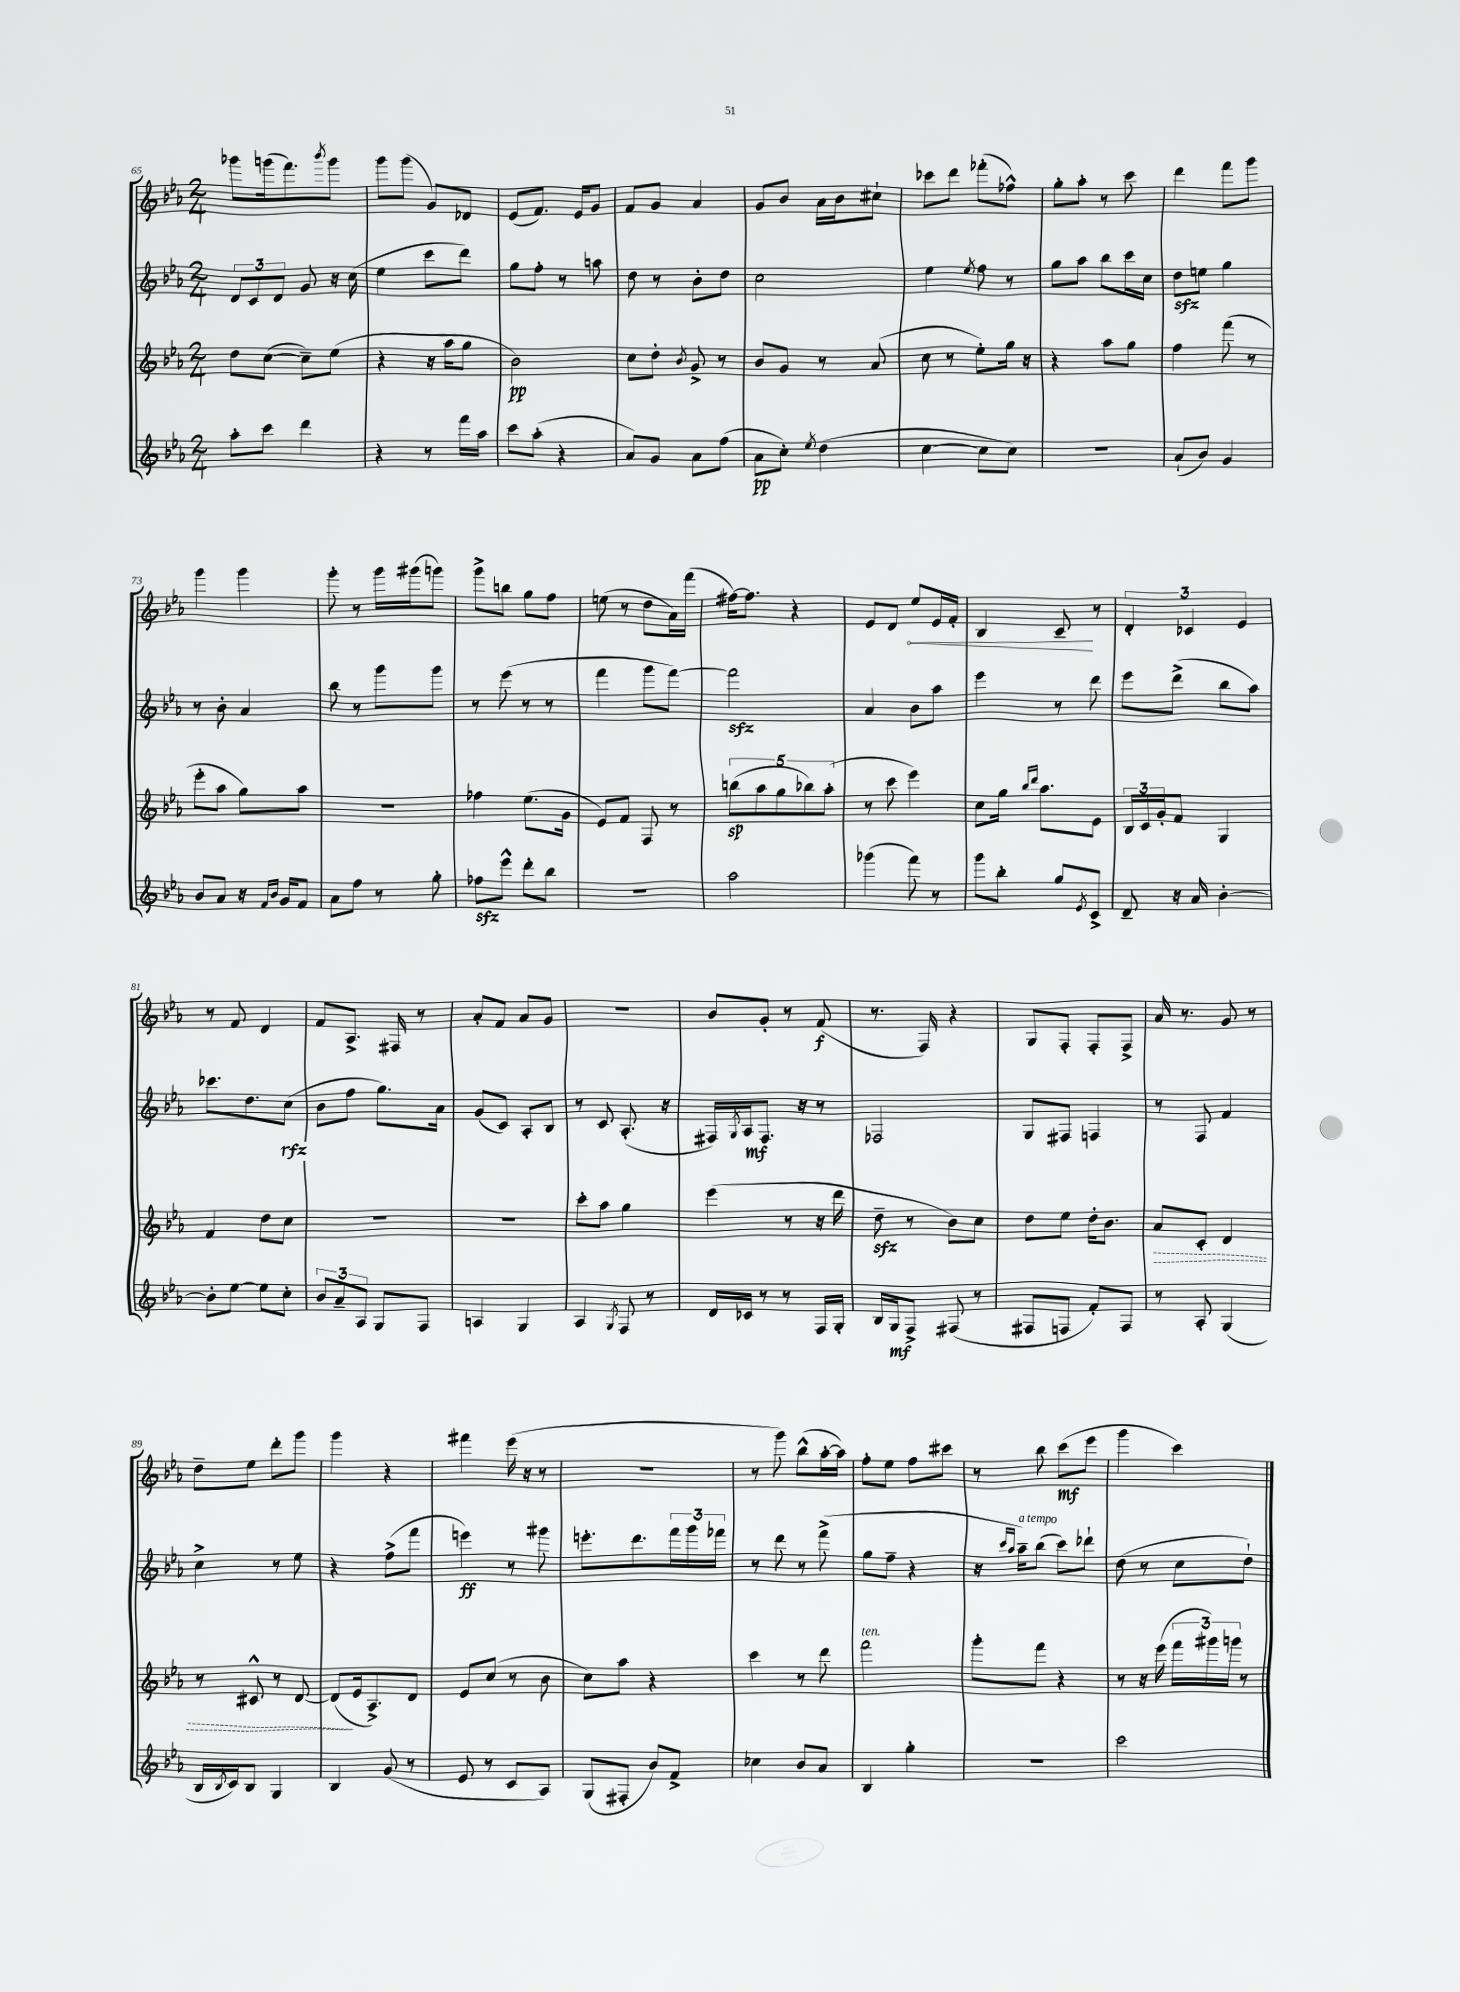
<<
\new StaffGroup <<
\new Staff = "s0" {
    \clef treble \key ees \major \numericTimeSignature \time 2/4
    ges'''8 g'''16( f'''8.) \acciaccatura { bes'''8 } g'''8 |
    g'''8 g'''8( g'8) des'8 |
    ees'8( f'8.) ees'16 g'8 |
    f'8 g'8 aes'4 |
    g'8 bes'8 aes'16 bes'16 cis''8-! |
    ces'''8 d'''8 fes'''8-.( fes''8-^) |
    g''8-. aes''8-. r8 c'''8 |
    d'''4 f'''8 g'''8 |
    g'''4 g'''4 |
    g'''8-. r8 g'''16 gis'''16( g'''8) |
    g'''8-> b''8 g''8 f''8 |
    e''8( r8 d''8 aes'16) f'''16( |
    fis''16~) fis''8. r4 |
    ees'8 d'8 \once \override Hairpin.circled-tip = ##t ees''8\< ees'16 f'16-. |
    bes4 c'8--\! r8 |
    \tuplet 3/2 { d'4-. ces'4 ees'4 } |
    r8 f'8 d'4 |
    f'8 aes8.-> fis16 r8 |
    aes'8-. f'8 aes'8 g'8 |
    R2 |
    bes'8 g'8-. r8 f'8\f( |
    r8. f16) r4 |
    g8 f8-. f8-. f8-> |
    aes'16 r8. g'8 r8 |
    d''8-- ees''8 d'''8-. g'''8 |
    g'''4 r4 |
    fis'''4 ees'''16( r16 r8 |
    r2 |
    r8 g'''8) bes''8-^( aes''16~-. aes''16) |
    f''8-. ees''8 f''8 cis'''8 |
    r8 bes''8 c'''8\mf( ees'''8 |
    g'''4 c'''4) \bar "|." |
}
\new Staff = "s1" {
    \clef treble \key ees \major \numericTimeSignature \time 2/4
    \tuplet 3/2 { d'8 c'8 d'8 } g'8 r16 c''16( |
    ees''4 c'''8 d'''8) |
    g''8 f''8-. r8 a''8 |
    d''8 r8 bes'8-. d''8 |
    c''2 |
    ees''4 \acciaccatura { ees''8 } f''8 r8 |
    g''8 aes''8 bes''8 c'''16 c''16 |
    d''8\sfz e''8 g''4 |
    r8 bes'8-. aes'4 |
    bes''8 r8 g'''8 g'''8 |
    r8 ees'''8( r8 r8 |
    f'''4 g'''8 f'''8~) |
    f'''2\sfz |
    aes'4 bes'8 aes''8 |
    ees'''4 r8 d'''8 |
    ees'''8 d'''8->( bes''8 aes''8) |
    ces'''8. d''8. c''8\rfz( |
    bes'8 f''8 g''8.) aes'16 |
    g'8( c'8) aes8-. bes8 |
    r8 c'8 aes8.-.( r16 |
    fis16) \acciaccatura { g8 } aes16\mf fis8. r16 r8 |
    fes2 |
    g8 fis8 f4 |
    r8 f8 f'4 |
    c''4-> r8 ees''8 |
    r4 f''8->( f'''8 |
    e'''4\ff) r8 gis'''8 |
    e'''8.-. d'''8. \tuplet 3/2 { f'''16 g'''16 fes'''16 } |
    r8 d'''8 r8 f'''8->( |
    g''8 f''8-- r4 |
    r16 \grace { c'''16 aes''16 } aes''16--^\markup { \italic "a tempo" }) bes''8( c'''8) des'''8-! |
    d''8( r8 c''8 d''8-!) \bar "|." |
}
\new Staff = "s2" {
    \clef treble \key ees \major \numericTimeSignature \time 2/4
    d''8 c''8~( c''8--) ees''8( |
    r4 r16 aes''16 g''8 |
    bes'2\pp) |
    c''8 d''8-. \acciaccatura { bes'8 } g'8-> r8 |
    bes'8 g'8 r8 aes'8( |
    c''8 r8 ees''8-.) g''16 r16 |
    r4 aes''8 g''8 |
    f''4 f'''8( r8 |
    ees'''8-. aes''8 g''8) aes''8 |
    R2 |
    fes''4 ees''8.( g'16 |
    ees'8) f'8 f8 r8 |
    \tuplet 5/4 { b''8\sp( aes''8 g''8 bes''8) aes''8-.( } |
    r8 c'''8 ees'''4) |
    c''8 g''16 \grace { bes''16 d'''16 } aes''8. ees'8 |
    \tuplet 3/2 { bes16 c'16 g'16-. } f'8 g4 |
    f'4 d''8 c''8 |
    R2 |
    R2 |
    c'''8-. aes''8 g''4 |
    ees'''4( r8 r16 d'''16 |
    d''8--\sfz r8 bes'8) c''8 |
    d''8 ees''8 d''16-. bes'8. |
    \once \override Hairpin.style = #'dashed-line aes'8\> c'8-. d'4 |
    r8 cis'8-^ r8 d'8~ |
    d'8\!( ees'16 aes8.->) d'8 |
    ees'8 c''8( r8 bes'8 |
    c''8) aes''8 r4 |
    c'''4 r8 d'''8 |
    f'''2^\markup { \italic "ten." } |
    g'''8-. f'''8 r4 |
    r8 r16 ees'''16( \tuplet 3/2 { f'''16 gis'''16) g'''16 } r8 \bar "|." |
}
\new Staff = "s3" {
    \clef treble \key ees \major \numericTimeSignature \time 2/4
    aes''8-. c'''8 d'''4 |
    r4 r8 f'''16 aes''16 |
    c'''8 aes''8-.( r4 |
    aes'8) g'8 aes'8 f''8( |
    aes'8\pp c''8-.) \acciaccatura { ees''8 } d''4( |
    c''4~ c''8 c''8) |
    R2 |
    aes'8-!( bes'8) g'4 |
    bes'8 aes'8 r16 \grace { f'16 bes'16 } g'16 f'8 |
    aes'8 f''8 r8 g''8-. |
    fes''8\sfz ees'''8-^ d'''8-. bes''8 |
    R2 |
    aes''2 |
    ges'''4( f'''8) r8 |
    g'''8 bes''8-. g''8 \acciaccatura { ees'8 } c'8-> |
    d'8-- r16 aes'16 bes'4~-. |
    bes'8-. ees''8~ ees''8 c''8-. |
    \tuplet 3/2 { bes'8 aes'8-- aes8 } g8 f8 |
    a4 g4 |
    aes4 \acciaccatura { g8 } f8 r8 |
    d'16 ces'16 r8 r8 f16 g16-. |
    bes16 g16\mf f8-> fis8( r8 |
    fis8 f8 f'8-.) f8 |
    r8 aes8-. g4( |
    bes16 \acciaccatura { bes8 } c'16) bes8 g4 |
    bes4 g'8( r8 |
    ees'8 r8 c'8 aes8) |
    g8( fis8-. bes'8) f'8-> |
    ces''4 bes'8 aes'8 |
    bes4 g''4-. |
    R2 |
    c'''2 \bar "|." |
}
>>
>>
\layout { \context { \Score currentBarNumber = #65 } }
